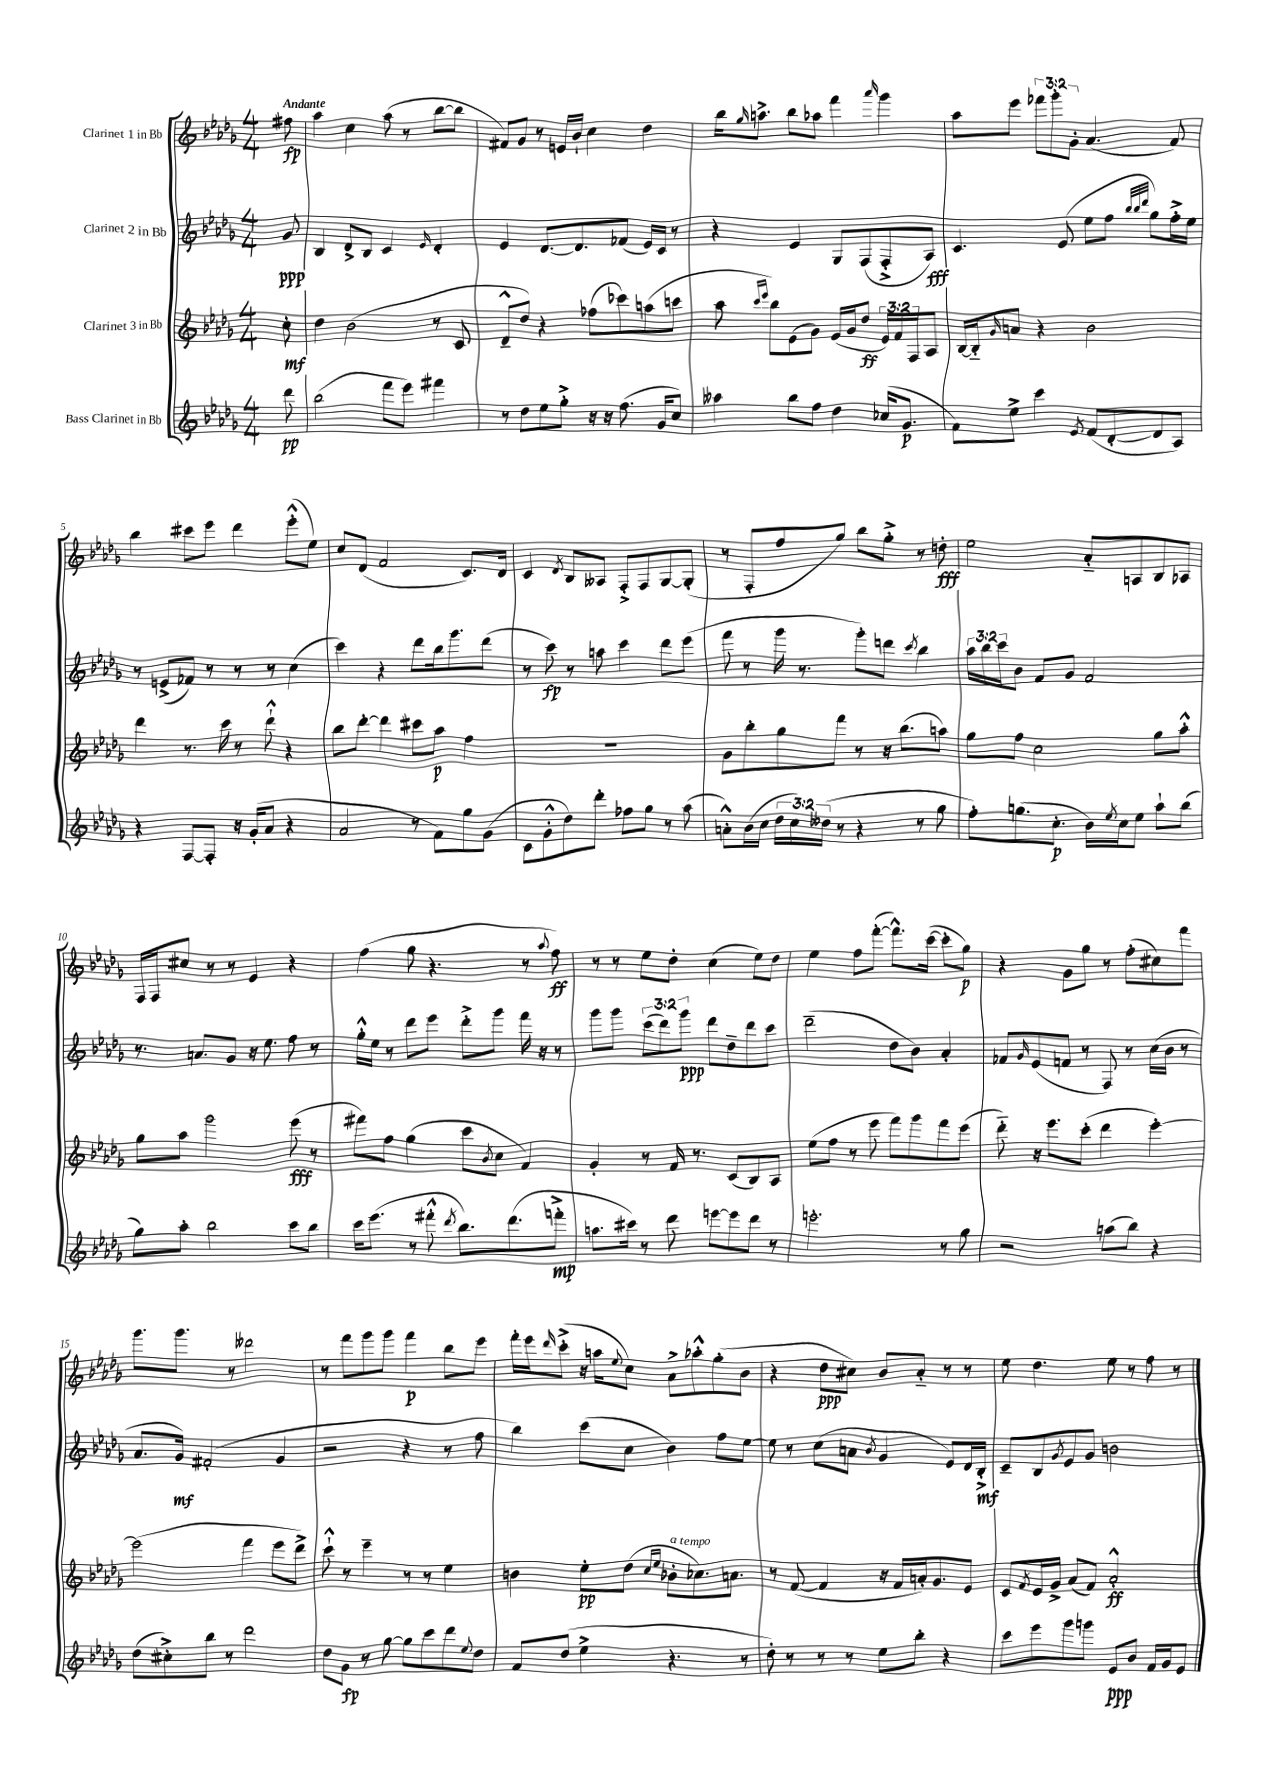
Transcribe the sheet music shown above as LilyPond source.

<<
\new StaffGroup <<
\new Staff = "s0" \with { instrumentName = "Clarinet 1 in Bb" } {
    \clef treble \key des \major \numericTimeSignature \time 4/4 \override Staff.TupletNumber.text = #tuplet-number::calc-fraction-text \partial 8 \tempo "Andante"
    fis''8\fp |
    aes''4 c''4 aes''8( r8 bes''8~ bes''8 |
    fis'8) ges'8 r8 e'16 bes'16-! c''4 des''4 |
    bes''16 \grace { ges''16 } a''8.-> bes''8 aes''8 f'''4 \grace { aes'''16 } ges'''4 |
    aes''8 ees'''8 \tuplet 3/2 { fes'''8 ges'''8-. ges'8-. } aes'4.( f'8) |
    bes''4 cis'''8 ees'''8 des'''4 ees'''8-.-^( ees''8) |
    c''8 des'8( f'2 c'8.) des'16 |
    c'4 \acciaccatura { des'8 } bes8 aeses8 f8-.-> f8 ges8~ ges8-.( |
    r8 f8-. f''8 ges''8) bes''8 ges''8-.-> r8 d''8-.\fff |
    ees''2 aes'8-_ a8 bes8 aes8 |
    f16 f16 cis''8 r8 r8 ees'4 r4 |
    f''4( ges''8 r4. r8 \appoggiatura { aes''8 } f''8\ff) |
    r8 r8 ees''8 des''8-. c''4( ees''8) des''8 |
    ees''4 f''8 f'''8~-.( f'''8.-^) c'''16~( c'''8-. ges''8\p) |
    r4 ges'8 ges''8 r8 f''8-.( cis''8) f'''8 |
    ges'''8. ges'''8. r8 deses'''2 |
    r8 f'''8 ges'''8 ges'''8 f'''4\p bes''8 ees'''8 |
    f'''16-. ees'''16 \grace { des'''16 } c'''8-.->( r16 a''16 \appoggiatura { ees''8 } c''8) aes'8-> aes''8-.-^ ges''8-.( bes'8 |
    r4 des''8\ppp cis''8) bes'8 aes'8-_ r8 r8 |
    ees''8 des''4. ees''8 r8 f''8 r8 \bar "|." |
}
\new Staff = "s1" \with { instrumentName = "Clarinet 2 in Bb" } {
    \clef treble \key des \major \numericTimeSignature \time 4/4 \override Staff.TupletNumber.text = #tuplet-number::calc-fraction-text \partial 8
    ges'8\ppp |
    bes4 des'8-> bes8 c'4 \grace { ees'16 } des'4-. |
    ees'4 des'8.~ des'8. fes'8( ees'16) c'16 r8 |
    r4 ees'4 ges8 f8( f8-.-> aes8\fff) |
    c'4. ees'8( ees''8 f''8 \grace { bes''32 bes''32 des'''32 } ges''8) f''16-.-> ees''16 |
    r8 e'8->( fes'8) r8 r8 r8 c''4( |
    c'''4) r4 des'''8 bes''16 ges'''8. des'''8( |
    r8 c'''8\fp) r8 a''8 c'''4 des'''8 ees'''8( |
    f'''8 r8 ges'''16 r8. ges'''8-.) d'''8 \acciaccatura { c'''8 } bes''4 |
    \tuplet 3/2 { aes''16 bes''16 c'''16 } bes'8 f'8 ges'8 f'2 |
    r8. a'8. ges'8 r16 ees''8. f''8 r8 |
    ges''16-.-^ ees''16 r8 des'''8 ees'''8 des'''8-.-> ges'''8 f'''16 r16 r8 |
    ges'''8 ges'''8 \tuplet 3/2 { c'''8( des'''8) ges'''8\ppp } des'''8 des''8-- des'''8 c'''8 |
    des'''2--( des''8 bes'8) aes'4-. |
    fes'8 \grace { ges'16 } ees'8( f'8 r8 f8) r8 c''16( bes'16 r8 |
    aes'8. ges'16\mf) fis'2-.( ges'4 |
    r2 r4 r8 f''8 |
    bes''4) c'''8( c''8 bes'4) f''8 ees''8~ |
    ees''8 r8 c''8( a'8 \acciaccatura { bes'8 } ges'4 ees'8) des'16 bes16-.->\mf |
    c'8-- bes8 \acciaccatura { ges'8 } ees'8 ges'8 b'2 \bar "|." |
}
\new Staff = "s2" \with { instrumentName = "Clarinet 3 in Bb" } {
    \clef treble \key des \major \numericTimeSignature \time 4/4 \override Staff.TupletNumber.text = #tuplet-number::calc-fraction-text \partial 8
    c''8-.\mf |
    des''4 bes'2( r8 c'8 |
    des'8---^ des''8) r4 fes''8( ces'''8) a''8( c'''8 |
    aes''8 \grace { c'''16 ees'''16 } bes''8) ees'8( ges'8) ees'16( ges'16 des''8\ff \tuplet 3/2 { ees'16) f'16 f16 } aes8 |
    bes16~ bes16-_ \grace { ges'16 } a'8 r4 bes'2 |
    des'''4 r8. c'''16 r8 des'''8-!-^ r4 |
    bes''8 des'''8~-. des'''4 cis'''8 aes''8\p f''4 |
    R1 |
    ges'8 bes''8-. ges''8 f'''8 r8 r16 bes''8.( a''8) |
    ges''8 f''8 c''2 ges''8 aes''8-.-^ |
    ges''8 aes''8 ges'''2 ees'''8\fff( r8 |
    fis'''8) f''8 ges''4( c'''8 \acciaccatura { bes'8 } c''8 f'4) |
    ges'4-. r8 f'16 r8. c'8( bes8) aes8 |
    ees''8( f''8 r8 ees'''8 f'''8) ges'''8 f'''8 ees'''8( |
    des'''8-_) r16 ees'''8. c'''8-.( des'''4 ees'''4~-.) |
    ees'''2( f'''4 ees'''8 des'''8->) |
    c'''8-!-^ r8 ees'''4-- r8 r8 ees''4 |
    b'4 ees''8-.\pp des''8( \grace { c''16 ees''16 } bes'8-.^\markup { \italic "a tempo" } ces''8.) a'8. |
    r8 f'8~( f'4 r16 f'16 a'16-.) ges'8. ees'8 |
    c'8 \acciaccatura { f'8 } ees'16 ges'16-> aes'8( f'8) aes'2-.-^\ff \bar "|." |
}
\new Staff = "s3" \with { instrumentName = "Bass Clarinet in Bb" } {
    \clef treble \key des \major \numericTimeSignature \time 4/4 \override Staff.TupletNumber.text = #tuplet-number::calc-fraction-text \partial 8
    des'''8\pp |
    bes''2( f'''8 ees'''8) fis'''4 |
    r8 des''8 ees''8 ges''8-.-> r16 r16 f''8.( ges'16 c''8) |
    aeses''4 bes''8 f''8 des''4 ces''16( ges'8.\p |
    f'8) ees''8-> c'''4 \acciaccatura { ees'8 } f'8( des'8~-. des'8 aes8) |
    r4 f8~ f8-. r16 ges'16-.( aes'8 r4 |
    aes'2 r8 f'8) ges''8 ges'8( |
    c'8 ges'8-.-^ des''8) des'''8-. fes''8 ges''8 r8 aes''8( |
    a'8-.-^) bes'16( c''16 \tuplet 3/2 { des''16 c''16) deses''16( } r8 r4 r8 ges''8 |
    f''8-.) g''8.( c''8.-.\p bes'16) \acciaccatura { ees''8 } c''16 ees''8 aes''8-! bes''8( |
    ges''8) aes''8-. bes''2 c'''8 bes''8 |
    c'''16 ees'''8.( r8 fis'''8-.-^ \acciaccatura { des'''8 } bes''8.) des'''8.( f'''8-.->\mp |
    a''8. cis'''16) r8 des'''8 e'''8~ e'''8 des'''8 r8 |
    e'''2.-. r8 ges''8 |
    r2 a''8( bes''8) r4 |
    des''8( cis''8-.->) bes''8 r8 des'''2 |
    des''8 ges'8\fp r8 ges''8~ ges''8 c'''8 des'''8 \appoggiatura { ees''8 } des''8 |
    f'8 des''8( ees''4-> r4. r8 |
    des''8-.) r8 r8 r8 ees''8 bes''8-. r4 |
    c'''8 ees'''8 ges'''8 g'''8 ees'8\ppp bes'8 f'16 ges'16 ees'8 \bar "|." |
}
>>
>>
